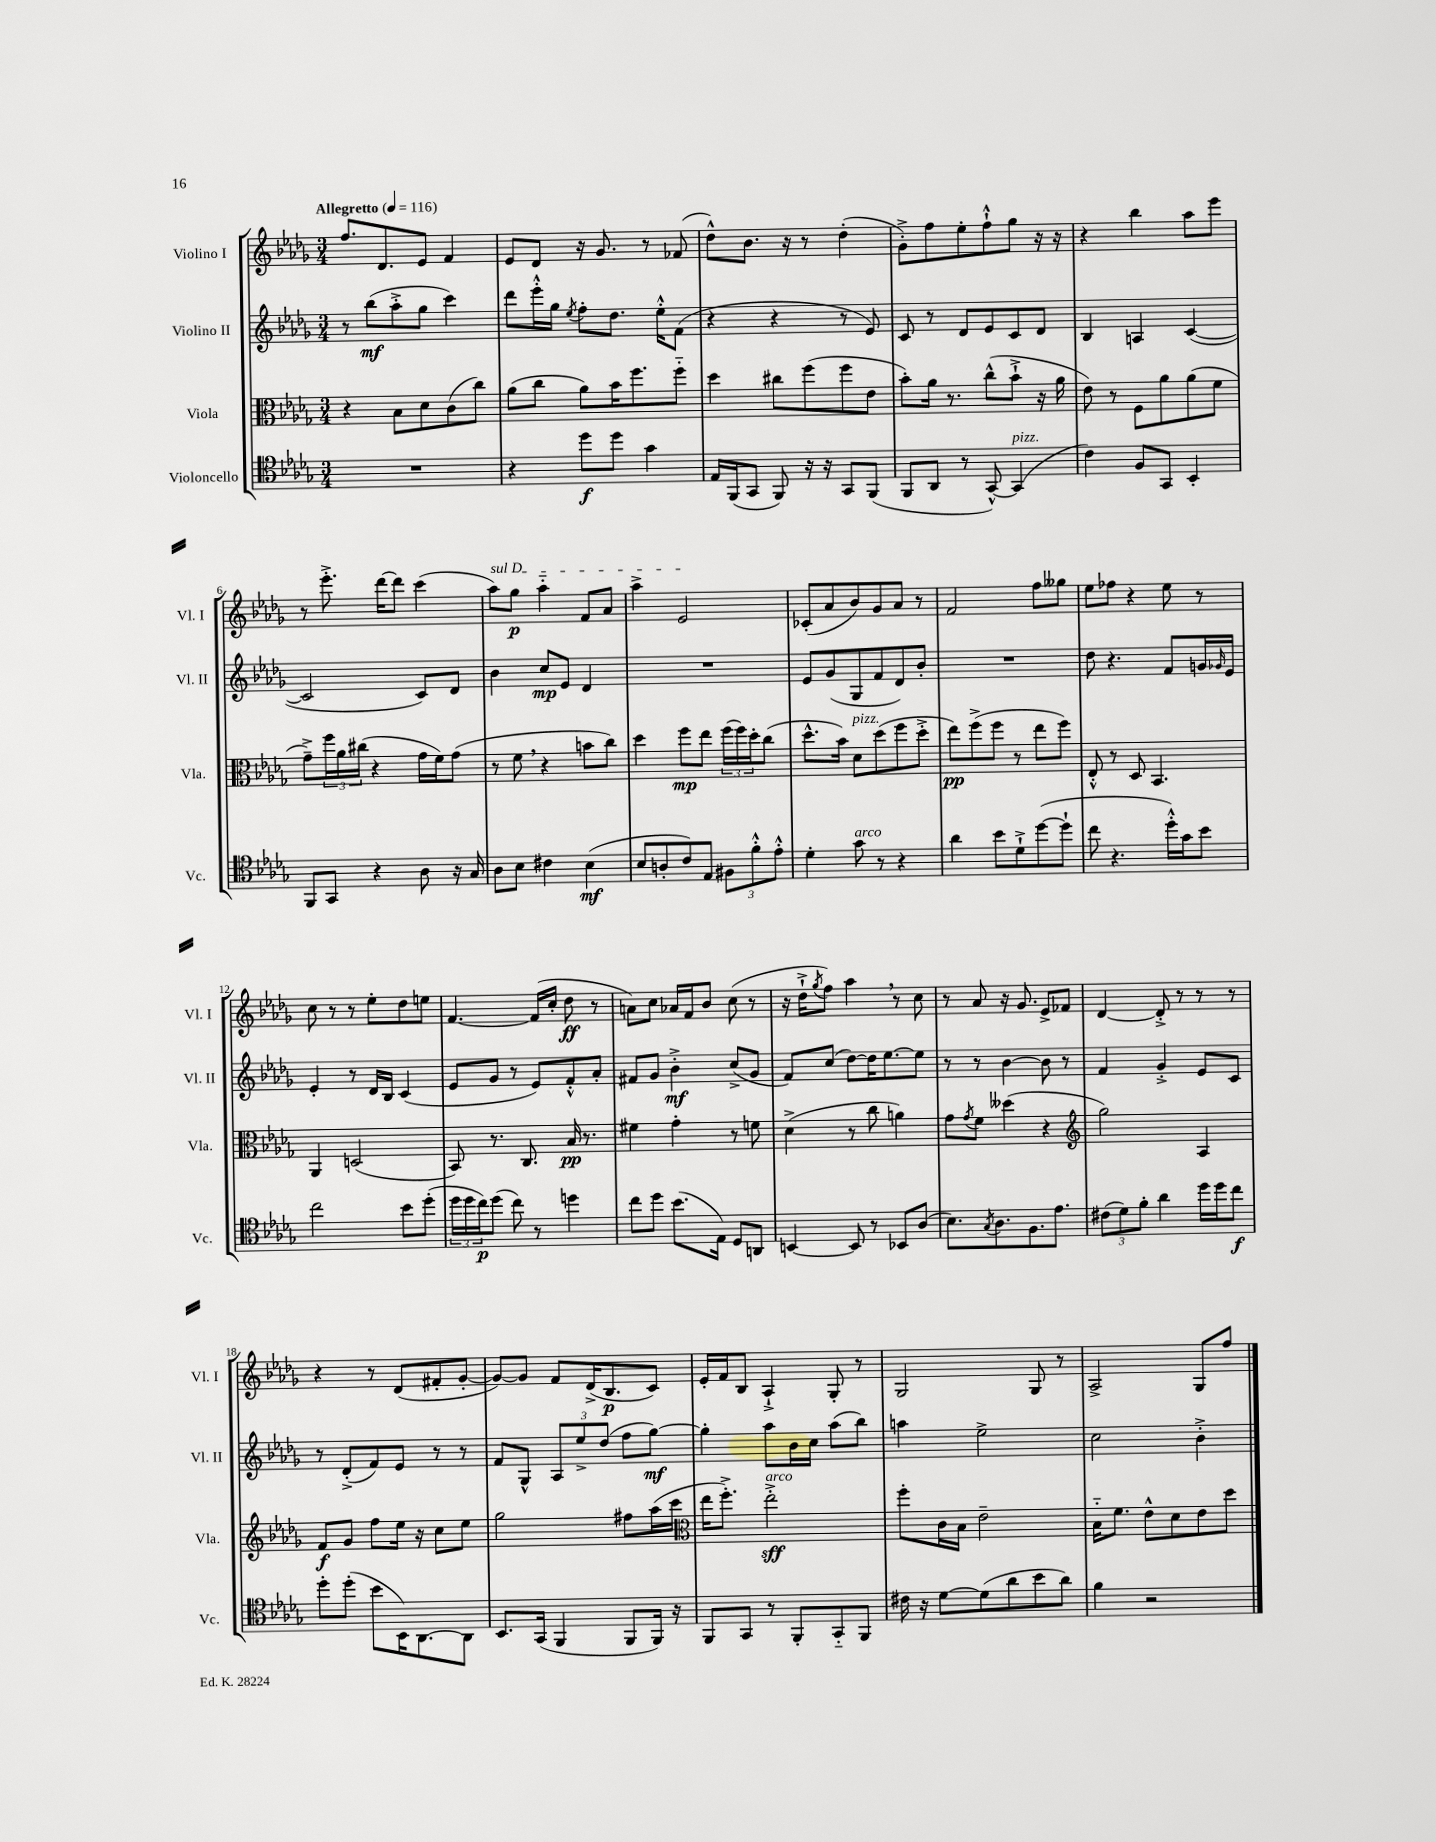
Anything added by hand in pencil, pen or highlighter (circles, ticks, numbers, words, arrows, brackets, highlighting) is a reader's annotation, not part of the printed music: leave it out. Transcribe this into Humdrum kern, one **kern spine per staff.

**kern	**dynam	**kern	**dynam	**kern	**dynam	**kern	**dynam
*part4	*part4	*part3	*part3	*part2	*part2	*part1	*part1
*staff4	*staff4	*staff3	*staff3	*staff2	*staff2	*staff1	*staff1
*I"Violoncello	*	*I"Viola	*	*I"Violino II	*	*I"Violino I	*
*I'Vc.	*	*I'Vla.	*	*I'Vl. II	*	*I'Vl. I	*
*clefC4	*	*clefC3	*	*clefG2	*	*clefG2	*
*k[b-e-a-d-g-]	*	*k[b-e-a-d-g-]	*	*k[b-e-a-d-g-]	*	*k[b-e-a-d-g-]	*
*M3/4	*	*M3/4	*	*M3/4	*	*M3/4	*
*MM116	*	*MM116	*	*MM116	*	*MM116	*
=1	=1	=1	=1	=1	=1	=1	=1
!	!	!	!	!	!	!LO:TX:a:B:t=Allegretto	!
2.r	.	4r	.	8r	.	8.ff/L	.
.	.	.	.	(8bb-\L	mf	.	.
.	.	.	.	.	.	8.d-/	.
.	.	8B-\L	.	8aa-'^\	.	.	.
.	.	8d-\	.	8gg-\J	.	8e-/J	.
.	.	(8c\	.	4ccc\)	.	4f/	.
.	.	8cc\J)	.	.	.	.	.
=2	=2	=2	=2	=2	=2	=2	=2
4r	.	(8a-\L	.	8ddd-\L	.	8e-/L	.
.	.	8cc\J	.	16eee-'^^\L	.	8d-/J	.
.	.	.	.	16gg-\JJ	.	.	.
.	.	.	.	8qee-/	.	.	.
8dd-\L	f	8a-\L)	.	8ff'\L	.	16r	.
.	.	.	.	.	.	8.g-/	.
8dd-\J	.	16b-\K	.	8.dd-\J	.	.	.
.	.	8.ff\	.	.	.	.	.
4g-\	.	.	.	.	.	8r	.
.	.	.	.	16ee-'^^\KL	.	.	.
.	.	8ff\J	.	(8f\J	.	(8f-X/	.
=3	=3	=3	=3	=3	=3	=3	=3
16E-/LL	.	4dd-\	.	4r	.	8dd-^^\L)	.
(16FF/J	.	.	.	.	.	.	.
8GG-/J	.	.	.	.	.	8.b-\J	.
8FF/)	.	8cc#X\L	.	4r	.	.	.
.	.	.	.	.	.	16r	.
16r	.	(8ff\	.	.	.	8r	.
16r	.	.	.	.	.	.	.
8GG-/L	.	8ff\	.	8r	.	(4dd-'\	.
(8FF/J	.	8e-\J	.	8e-/)	.	.	.
=4	=4	=4	=4	=4	=4	=4	=4
8FF/L	.	8b-'\L)	.	8c/	.	8g-'^\L)	.
8AA-/J	.	16a-\Jk	.	8r	.	8ff\	.
.	.	8.r	.	.	.	.	.
8r	.	.	.	8d-/L	.	8ee-'\	.
[8GG-^^/)	.	(8cc^^\L	.	8e-/	.	8ff`^^\	.
!LO:TX:a:i:t=pizz.	!	!	!	!	!	!	!
(4GG-/]	.	8b-`^\J	.	8c/	.	8gg-\J	.
.	.	16r	.	8d-/J	.	16r	.
.	.	16a-\	.	.	.	16r	.
=5	=5	=5	=5	=5	=5	=5	=5
4c\)	.	8e-\)	.	4B-/	.	4r	.
.	.	8r	.	.	.	.	.
8F/L	.	8F\L	.	4An/	.	4bb-\	.
8GG-/J	.	8a-\	.	.	.	.	.
4BB-'/	.	(8a-\	.	([4c/	.	8aa-\L	.
.	.	8f\J	.	.	.	8eee-\J	.
!!LO:LB:g=z
=6	=6	=6	=6	=6	=6	=6	=6
8FF/L	.	8g-~^\L)	.	2c/]	.	8r	.
8GG-/J	.	24ff\L	.	.	.	8.eee-'^\	.
.	.	24a-\	.	.	.	.	.
.	.	(24cc#X\JJ	.	.	.	.	.
4r	.	4r	.	.	.	.	.
.	.	.	.	.	.	[16ddd-\KL	.
.	.	.	.	.	.	8ddd-\J]	.
8A-\	.	16g-\LL	.	8c/L)	.	(4ccc\	.
.	.	16f\J)	.	.	.	.	.
16r	.	(8g-\J	.	8d-/J	.	.	.
16G-/	.	.	.	.	.	.	.
=7	=7	=7	=7	=7	=7	=7	=7
!	!	!	!	!	!	!LO:TX:a:i:t=sul D	!
8A-\L	.	8r	.	4b-\	.	8aa-\L)	.
8B-\J	.	8f,\	.	.	.	8gg-\J	p
4c#X\	.	4r	.	8cc/L	mp	4aa-\	.
.	.	.	.	8e-/J	.	.	.
(4B-\	mf	8bn\L	.	4d-/	.	8f/L	.
.	.	8cc\J)	.	.	.	8a-/J	.
=8	=8	=8	=8	=8	=8	=8	=8
8B-/L	.	4dd-\	.	2.r	.	4aa-^\	.
8An'/	.	.	.	.	.	.	.
8c/)	.	8ff\L	mp	.	.	2e-/	.
8E-/J	.	8ee-\J	.	.	.	.	.
12F#X\L	.	(24ff\LL	.	.	.	.	.
.	.	24ff\)	.	.	.	.	.
12f'^^\	.	24dd-'\J	.	.	.	.	.
.	.	(8cc\J	.	.	.	.	.
12e-'^^\J	.	.	.	.	.	.	.
=9	=9	=9	=9	=9	=9	=9	=9
4d-'\	.	8.dd-^^\L	.	8e-/L	.	(8c-X'/L	.
.	.	.	.	(8g-/	.	8a-/	.
.	.	16b-\Jk)	.	.	.	.	.
!	!	!LO:TX:a:i:t=pizz.	!	!	!	!	!
!LO:TX:a:i:t=arco	!	!	!	!	!	!	!
8g-\	.	8d-\L	.	8G-/	.	8b-/)	.
8r	.	(8dd-\	.	8f/	.	8g-/	.
4r	.	8ff\	.	8d-/)	.	8a-/J	.
.	.	8dd-'^\J	.	8b-'/J	.	8r	.
=10	=10	=10	=10	=10	=10	=10	=10
4a-\	.	8ee-\L)	pp	2.r	.	2f/	.
.	.	(8ff^\	.	.	.	.	.
8b-\L	.	8ff\J	.	.	.	.	.
8d-`^\	.	8r	.	.	.	.	.
([8dd-\	.	8ee-\L	.	.	.	8ff\L	.
8dd-`\J]	.	8ff\J)	.	.	.	8gg--X\J	.
=11	=11	=11	=11	=11	=11	=11	=11
8cc\	.	8E-'^^/	.	8dd-\	.	8ee-\L	.
4.r	.	8r	.	4.r	.	8ff-X\J	.
.	.	8D-/	.	.	.	4r	.
.	.	4.BB-/	.	.	.	.	.
16dd-'^^\LL)	.	.	.	8f/L	.	8ee-\	.
16g-\J	.	.	.	.	.	.	.
8b-\J	.	.	.	16gn/L	.	8r	.
.	.	.	.	16qqg-X/	.	.	.
.	.	.	.	16e-/JJ	.	.	.
!!LO:LB:g=z
=12	=12	=12	=12	=12	=12	=12	=12
2cc\	.	4AA-/	.	4e-'/	.	8cc\	.
.	.	.	.	.	.	8r	.
.	.	(2Dn/	.	8r	.	8r	.
.	.	.	.	16d-/LL	.	8ee-'\L	.
.	.	.	.	16B-/JJ	.	.	.
8b-\L	.	.	.	(4c/	.	8dd-\	.
(8dd-'\J	.	.	.	.	.	8een\J	.
=13	=13	=13	=13	=13	=13	=13	=13
24dd-\LL	.	8BB-/)	.	8e-/L	.	[4.f/	.
24dd-\	.	.	.	.	.	.	.
24cc\J)	p	.	.	.	.	.	.
(8dd-\J	.	8.r	.	8g-/J	.	.	.
8cc\)	.	.	.	8r	.	.	.
.	.	8.C/	.	.	.	.	.
8r	.	.	.	8e-/L)	.	(16f/LL]	.
.	.	.	.	.	.	16cc'/JJ	.
4ddn\	.	16B-/	pp	8f'^^/	.	8dd-\	ff
.	.	8.r	.	.	.	.	.
.	.	.	.	8a-'/J	.	8r	.
=14	=14	=14	=14	=14	=14	=14	=14
8cc\L	.	4f#X\	.	8f#X/L	.	8an\L)	.
8dd-\J	.	.	.	8g-/J	.	8cc\J	.
(8.b-\L	.	4g-'\	.	4b-'^\	mf	16a-X/LL	.
.	.	.	.	.	.	16f/J	.
.	.	.	.	.	.	8b-/J	.
16E-\Jk)	.	.	.	.	.	.	.
8D-/L	.	8r	.	(8cc^/L	.	(8cc\	.
8AAn/J	.	8fn\	.	8g-/J	.	8r	.
=15	=15	=15	=15	=15	=15	=15	=15
[4BBn/	.	(4d-^\	.	8f/L)	.	16r	.
.	.	.	.	.	.	16dd-`^\KL	.
.	.	.	.	.	.	8qgg-/	.
.	.	.	.	(8cc/J	.	8ff\J)	.
8BB/]	.	8r	.	[8dd-\L)	.	4aa-,\	.
8r	.	8cc\	.	16dd-\K]	.	.	.
.	.	.	.	[8.ee-\	.	.	.
8BB-X/L	.	4an\)	.	.	.	8r	.
(8A-/J	.	.	.	8ee-\J]	.	8cc\	.
=16	=16	=16	=16	=16	=16	=16	=16
8.B-\L)	.	8g-\L	.	8r	.	8r	.
.	.	8qg-/	.	.	.	.	.
.	.	8f\J	.	8r	.	8a-/	.
8qG-/	.	.	.	.	.	.	.
8.A-\	.	.	.	.	.	.	.
.	.	(4dd--X\	.	[4b-\	.	16r	.
.	.	.	.	.	.	8.g-/	.
8.F\	.	.	.	.	.	.	.
.	.	4r	.	8b-\]	.	8e-^/L	.
8.e-\J	.	.	.	.	.	.	.
.	.	.	.	8r	.	8f-X/J	.
=17	=17	=17	=17	=17	=17	=17	=17
*	*	*clefG2	*	*	*	*	*
(12c#X\L	.	2gg-\)	.	4f/	.	[4d-/	.
12d-\)	.	.	.	.	.	.	.
12f'\J	.	.	.	.	.	.	.
4a-\	.	.	.	4g-'^/	.	8d-'^/]	.
.	.	.	.	.	.	8r	.
16dd-\LL	.	4A-/	.	8e-/L	.	8r	.
16dd-\J	.	.	.	.	.	.	.
8cc\J	f	.	.	8c/J	.	8r	.
!!LO:LB:g=z
=18	=18	=18	=18	=18	=18	=18	=18
8dd-'\L	.	8f/L	f	8r	.	4r	.
(8dd-'\J	.	8g-/J	.	(8d-'^/L	.	.	.
8b-\L	.	8ff\L	.	8f/)	.	8r	.
16BB-\K)	.	16ee-\Jk	.	8e-/J	.	(8d-/L	.
[8.AA-\	.	16r	.	.	.	.	.
.	.	8cc\L	.	8r	.	8f#X'/	.
8AA-\J]	.	8ee-\J	.	8r	.	[8g-'/J	.
=19	=19	=19	=19	=19	=19	=19	=19
8.BB-/L	.	2gg-\	.	8f/L	.	8g-/L_)	.
.	.	.	.	8G-^^/J	.	8g-/J]	.
(16GG-/Jk	.	.	.	.	.	.	.
4FF/	.	.	.	12A-/L	.	8f/L	.
.	.	.	.	12ee-^/	.	.	.
.	.	.	.	.	.	(16d-^/K	.
.	.	.	.	(12dd-/J	.	.	.
.	.	.	.	.	.	8.B-/	p
8FF/L	.	8ff#X\L	.	8ff\L	.	.	.
16FF/Jk)	.	(16aa-\L	.	[8gg-\J)	mf	8c/J)	.
16r	.	16ccc\JJ	.	.	.	.	.
=20	=20	=20	=20	=20	=20	=20	=20
*	*	*clefC3	*	*	*	*	*
8FF/L	.	16ee-\KL	.	4gg-'\]	.	16e-'/LL	.
.	.	8.ff'^\J)	.	.	.	16f/J	.
8GG-/J	.	.	.	.	.	8B-/J	.
!	!	!LO:TX:a:i:t=arco	!	!	!	!	!
8r	.	2ee-'^\	sff	8aa-\L	.	4A-`^/	.
8FF'/L	.	.	.	16b-\L	.	.	.
.	.	.	.	16cc\JJ	.	.	.
8GG-/	.	.	.	(8aa-\L	.	8G-'/	.
8FF/J	.	.	.	8bb-\J)	.	8r	.
=21	=21	=21	=21	=21	=21	=21	=21
16c#X\	.	8ff'\L	.	4aan\	.	2G-/	.
16r	.	.	.	.	.	.	.
[8d-\L	.	16c\L	.	.	.	.	.
.	.	16B-\JJ	.	.	.	.	.
(8d-\]	.	2e-~\	.	2ee-^\	.	.	.
8a-\	.	.	.	.	.	.	.
8b-\	.	.	.	.	.	8G-/	.
8a-\J)	.	.	.	.	.	8r	.
=22	=22	=22	=22	=22	=22	=22	=22
4f\	.	16B-\KL	.	2cc\	.	2A-^/	.
.	.	8.f\J	.	.	.	.	.
2r	.	8e-^^\L	.	.	.	.	.
.	.	8d-\	.	.	.	.	.
.	.	8e-\	.	4b-'^\	.	8G-/L	.
.	.	8dd-\J	.	.	.	8ff/J	.
==	==	==	==	==	==	==	==
*-	*-	*-	*-	*-	*-	*-	*-
